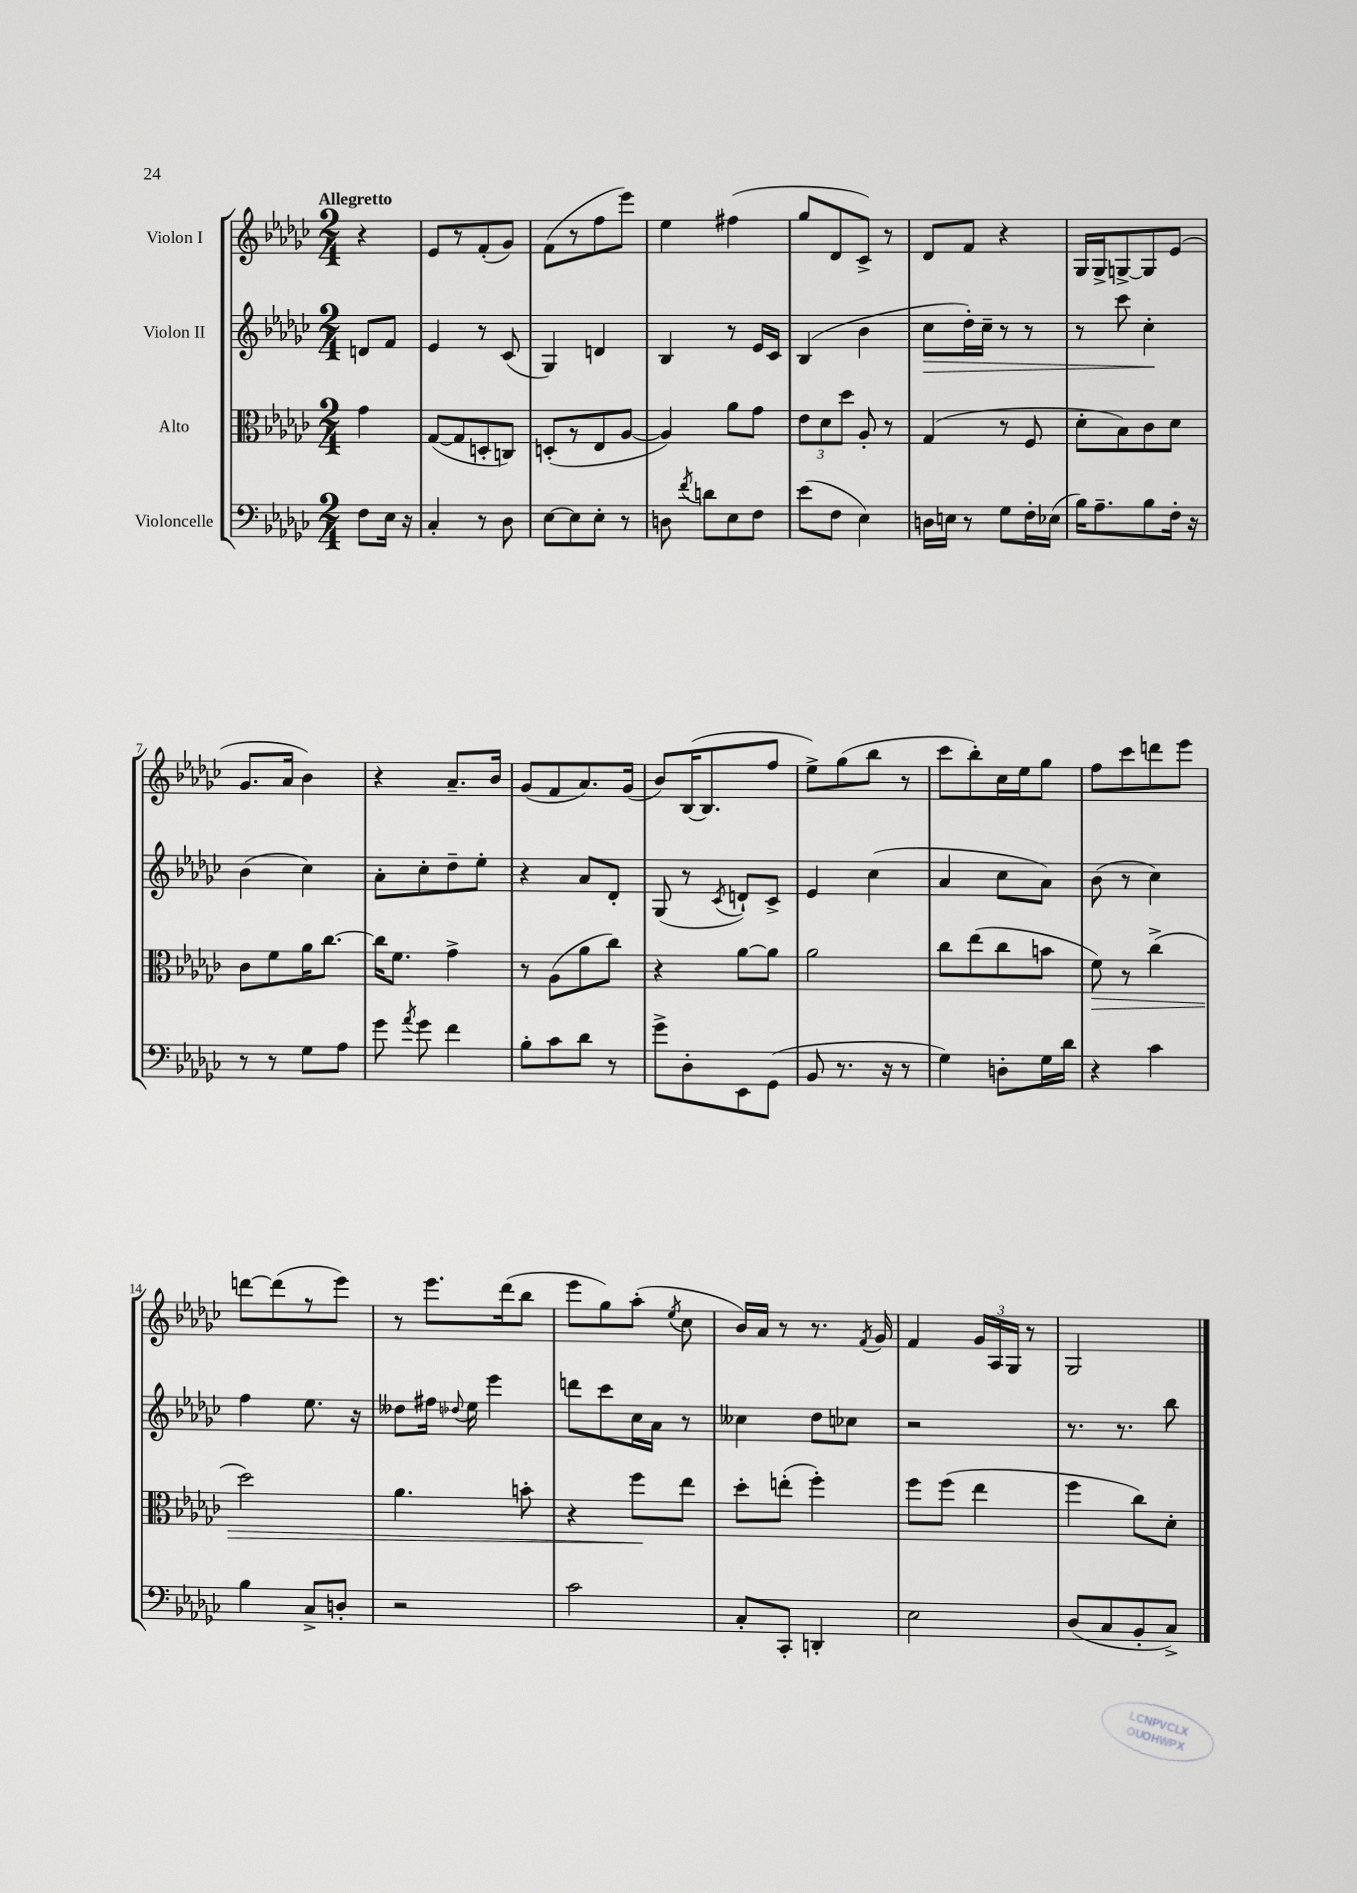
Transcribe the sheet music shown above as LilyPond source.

<<
\new StaffGroup <<
\new Staff = "s0" \with { instrumentName = "Violon I" } {
    \clef treble \key ges \major \numericTimeSignature \time 2/4 \partial 4 \tempo "Allegretto"
    \autoBeamOff r4 |
    ees'8[ r8 f'8-.( ges'8]) |
    f'8[( r8 f''8 ees'''8]) |
    ees''4 fis''4( |
    ges''8[ des'8 ces'8]->) r8 |
    des'8[ f'8] r4 |
    ges16[ ges16-> g8~-> g8 ees'8]( |
    ges'8.[ aes'16] bes'4) |
    r4 aes'8.[-- bes'16] |
    ges'8[( f'8 aes'8.) ges'16]( |
    bes'8[) bes16~( bes8. f''8] |
    ees''8[->) ges''8( bes''8] r8 |
    ces'''8[ bes''8-.) ces''16 ees''16 ges''8] |
    f''8[ ces'''8 d'''8 ees'''8] |
    d'''8[~ d'''8( r8 ees'''8]) |
    r8 ees'''8.[ des'''16( bes''8] |
    ees'''8[ ges''8) aes''8]-.( \acciaccatura { ees''8 } ces''8 |
    bes'16[) aes'16] r8 r8. \acciaccatura { f'8 } ges'16 |
    f'4 \tuplet 3/2 { ges'16[ aes16 ges16] } r8 |
    ges2 \bar "|." |
}
\new Staff = "s1" \with { instrumentName = "Violon II" } {
    \clef treble \key ges \major \numericTimeSignature \time 2/4 \partial 4
    \autoBeamOff d'8[ f'8] |
    ees'4 r8 ces'8( |
    ges4) d'4 |
    bes4 r8 ees'16[ ces'16] |
    bes4( bes'4 |
    ces''8[\> des''16-.) ces''16]-- r8 r8 |
    r8 ces'''8 ces''4-.\! |
    bes'4( ces''4) |
    aes'8[-. ces''8-. des''8-- ees''8]-. |
    r4 aes'8[ des'8]-. |
    ges8( r8 \acciaccatura { ces'8 } d'8[-!) ces'8]-> |
    ees'4 ces''4( |
    aes'4 ces''8[ aes'8]) |
    bes'8( r8 ces''4) |
    f''4 ees''8. r16 |
    deses''8[ fis''16] \appoggiatura { des''8 } ees''16 ees'''4 |
    d'''8[ ces'''8 ces''16 aes'16] r8 |
    ceses''4 des''8[ ces''8] |
    r2 |
    r8. r8. bes''8 \bar "|." |
}
\new Staff = "s2" \with { instrumentName = "Alto" } {
    \clef alto \key ges \major \numericTimeSignature \time 2/4 \partial 4
    \autoBeamOff ges'4 |
    ges8[~( ges8 d8-. c8]) |
    d8[-.( r8 ees8 aes8]~ |
    aes4) aes'8[ ges'8] |
    \tuplet 3/2 { ees'8[ des'8 des''8] } aes8-. r8 |
    ges4( r8 f8 |
    des'8[-. bes8) ces'8 des'8] |
    ces'8[ f'8 aes'16 ces''8.]~ |
    ces''16[ f'8.] ges'4-> |
    r8 aes8[( aes'8 ces''8]) |
    r4 aes'8[~ aes'8] |
    aes'2 |
    ces''8[ ees''8( ces''8 b'8] |
    f'8\>) r8 ces''4->( |
    des''2) |
    aes'4. b'8-. |
    r4 f''8[\! ees''8] |
    des''8[-. e''8]-.( f''4-.) |
    f''8[ f''8]( ees''4 |
    f''4 ces''8[) des'8]-. \bar "|." |
}
\new Staff = "s3" \with { instrumentName = "Violoncelle" } {
    \clef bass \key ges \major \numericTimeSignature \time 2/4 \partial 4
    \autoBeamOff f8[ ees16] r16 |
    ces4-. r8 des8 |
    ees8[~ ees8 ees8]-. r8 |
    d8 \acciaccatura { f'8 } d'8[ ees8 f8] |
    ees'8[( f8] ees4) |
    d16[ e16] r8 ges8[ f16-. ees16]( |
    bes16[) aes8.-- bes8 f16]-. r16 |
    r8 r8 ges8[ aes8] |
    ges'8 \acciaccatura { aes'8 } ges'8 f'4 |
    bes8[-. ces'8 des'8] r8 |
    ges'8[-> des8-. ees,8 ges,8]( |
    bes,8 r8. r16 r8 |
    ges4) d8[-. ges16 des'16] |
    r4 ces'4 |
    bes4 ces8[-> d8]-. |
    r2 |
    ces'2 |
    ces8[-. ces,8]-. d,4-. |
    ees2 |
    des8[( ces8 bes,8-. ces8]->) \bar "|." |
}
>>
>>
